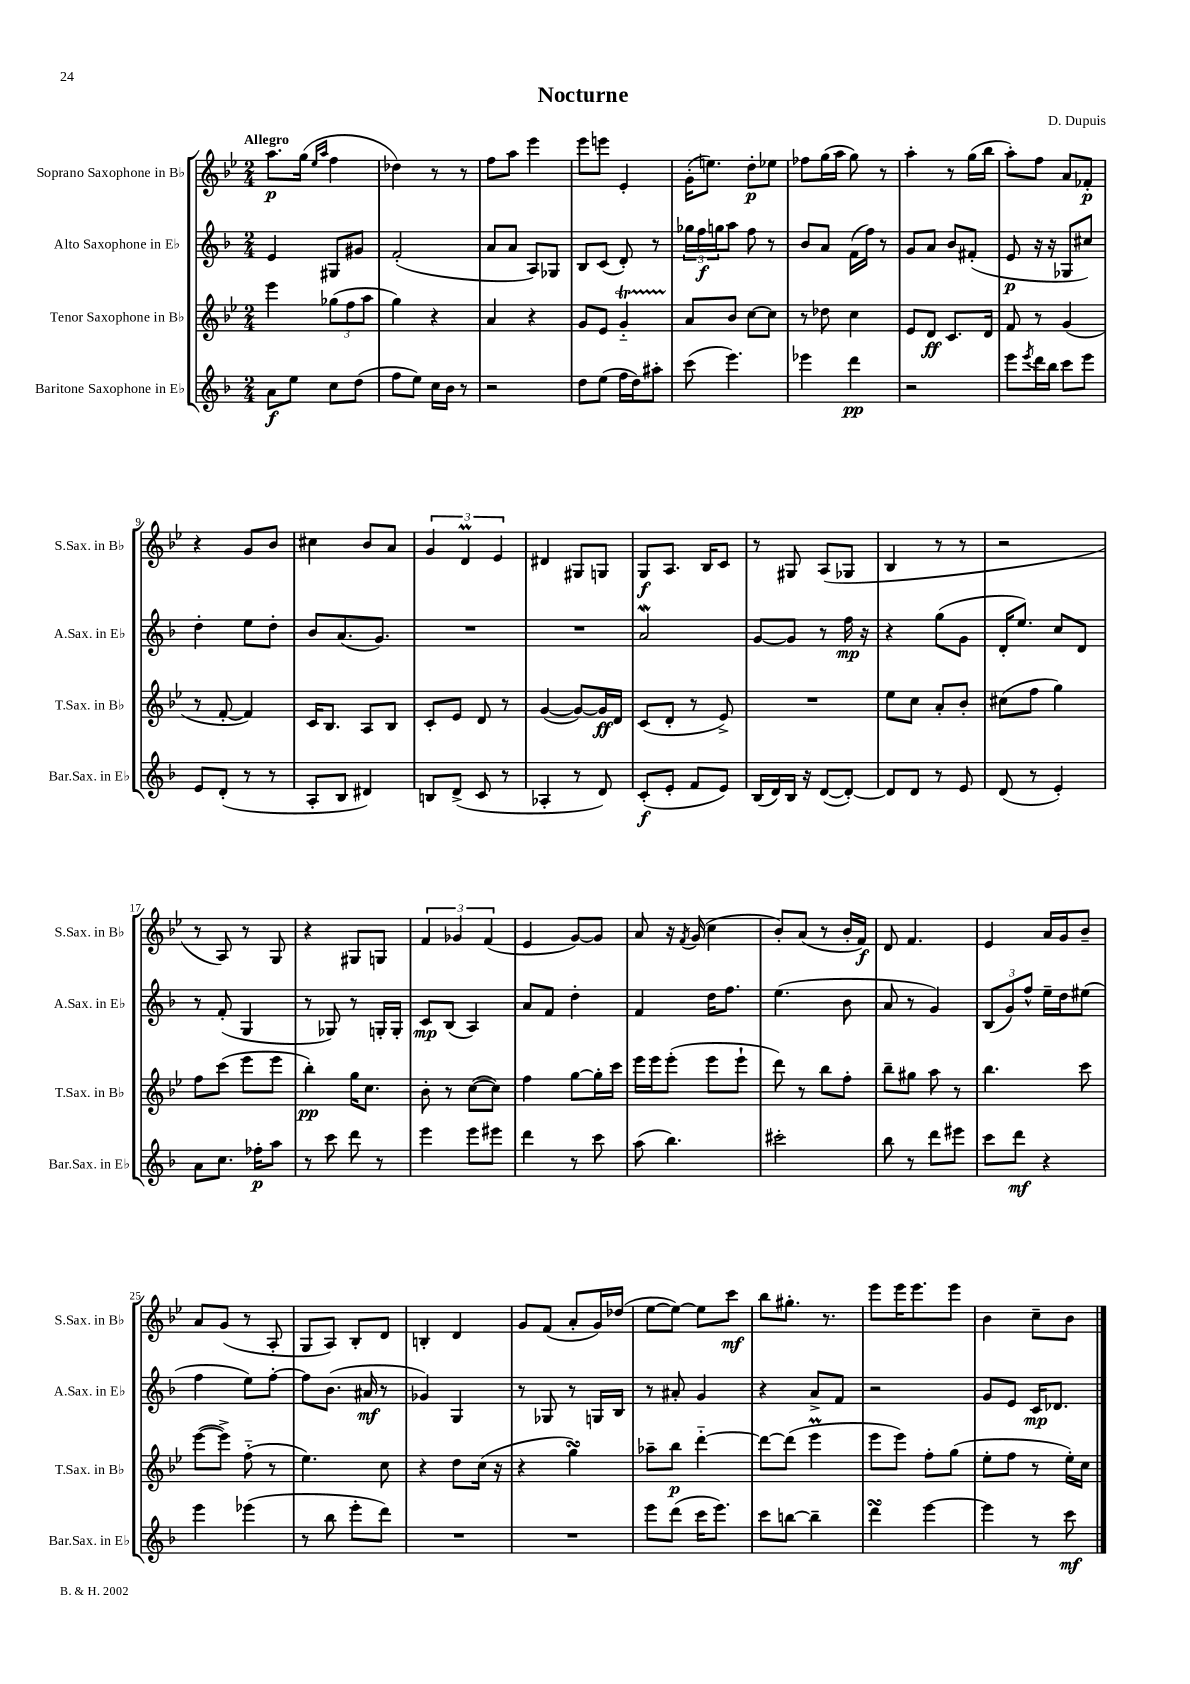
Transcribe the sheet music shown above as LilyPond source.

\header { title = "Nocturne" composer = "D. Dupuis" }
<<
\new StaffGroup <<
\new Staff = "s0" \with { instrumentName = "Soprano Saxophone in Bb" shortInstrumentName = "S.Sax. in Bb" } {
    \clef treble \key bes \major \numericTimeSignature \time 2/4 \tempo "Allegro"
    a''8.\p g''16( \grace { ees''16 a''16 } f''4 |
    des''4) r8 r8 |
    f''8 a''8 ees'''4 |
    ees'''8 e'''8 ees'4-. |
    g'16-.( e''8.) d''8-.\p ees''8 |
    fes''8 g''16( a''16 g''8) r8 |
    a''4-. r8 g''16( bes''16 |
    a''8-.) f''8 a'8 fes'8-.\p |
    r4 g'8 bes'8 |
    cis''4 bes'8 a'8 |
    \tuplet 3/2 { g'4 d'4\prall ees'4 } |
    dis'4 gis8 g8 |
    g8\f a8. bes16 c'8 |
    r8 gis8 a8( ges8 |
    bes4 r8 r8 |
    r2 |
    r8 a8) r8 g8 |
    r4 gis8 g8 |
    \tuplet 3/2 { f'4 ges'4 f'4( } |
    ees'4 g'8~) g'8 |
    a'8 r16 \acciaccatura { f'8 } g'16( c''4 |
    bes'8-.) a'8( r8 bes'16-. f'16\f) |
    d'8 f'4. |
    ees'4 a'16 g'16 bes'8-- |
    a'8 g'8( r8 a8-. |
    g8 a8) bes8-. d'8 |
    b4-. d'4 |
    g'8 f'8( a'8-. g'16) des''16( |
    ees''8~ ees''8~) ees''8 c'''8\mf |
    bes''8 gis''8.-. r8. |
    ees'''8 ees'''16 ees'''8. ees'''8 |
    bes'4 c''8-- bes'8 \bar "|." |
}
\new Staff = "s1" \with { instrumentName = "Alto Saxophone in Eb" shortInstrumentName = "A.Sax. in Eb" } {
    \clef treble \key f \major \numericTimeSignature \time 2/4
    e'4 gis8 gis'8 |
    f'2-.( |
    a'8 a'8 a8) ges8 |
    bes8 c'8( d'8-.) r8 |
    \tuplet 3/2 { ges''16 f''16\f g''16 } a''8 f''8 r8 |
    bes'8 a'8 f'16( f''16) r8 |
    g'8 a'8 bes'8 fis'8-.( |
    e'8\p r16 r16 ges8 cis''8) |
    d''4-. e''8 d''8-. |
    bes'8 a'8.( g'8.) |
    R2 |
    R2 |
    a'2\mordent |
    g'8~ g'8 r8 f''16\mp r16 |
    r4 g''8( g'8 |
    d'16-. e''8.) c''8 d'8 |
    r8 f'8-.( g4 |
    r8 ges8) r8 g16-. g16-. |
    c'8\mp bes8( a4) |
    a'8 f'8 d''4-. |
    f'4 d''16 f''8. |
    e''4.( bes'8 |
    a'8 r8 g'4) |
    \tuplet 3/2 { bes8( g'8) f''8-^ } e''16-- d''16 eis''8( |
    f''4 e''8) f''8~-. |
    f''8 bes'8.( ais'16\mf r8 |
    ges'4) g4 |
    r8 ges8 r8 g16 bes16 |
    r8 ais'8-. g'4 |
    r4 a'8-> f'8 |
    r2 |
    g'8 e'8 c'16\mp des'8. \bar "|." |
}
\new Staff = "s2" \with { instrumentName = "Tenor Saxophone in Bb" shortInstrumentName = "T.Sax. in Bb" } {
    \clef treble \key bes \major \numericTimeSignature \time 2/4
    ees'''4 \tuplet 3/2 { ges''8( f''8 a''8 } |
    g''4) r4 |
    a'4 r4 |
    g'8 ees'8 g'4-_\startTrillSpan |
    a'8\stopTrillSpan bes'8 c''8~ c''8 |
    r8 des''8 c''4 |
    ees'8 d'8\ff c'8. d'16 |
    f'8 r8 g'4( |
    r8 f'8~-. f'4) |
    c'16 bes8. a8 bes8 |
    c'8-. ees'8 d'8 r8 |
    g'4~( g'8~) g'16\ff d'16 |
    c'8( d'8-. r8 ees'8->) |
    R2 |
    ees''8 c''8 a'8-. bes'8-. |
    cis''8( f''8 g''4) |
    f''8 c'''8( ees'''8 ees'''8 |
    bes''4-.\pp) g''16 c''8. |
    bes'8-. r8 c''8~( c''8) |
    f''4 g''8~ g''16-. c'''16 |
    ees'''16 ees'''16 ees'''8-.( ees'''8 ees'''8-! |
    d'''8) r8 bes''8 f''8-. |
    bes''8-- gis''8 a''8 r8 |
    bes''4. c'''8 |
    ees'''8~( ees'''8->) f''8-_( r8 |
    ees''4.) c''8 |
    r4 d''8 c''16( r16 |
    r4 g''4\turn) |
    aes''8-- bes''8\p d'''4~-_ |
    d'''8~ d'''8( ees'''4\prall |
    ees'''8 ees'''8) f''8-. g''8( |
    ees''8-. f''8 r8 ees''16-.) c''16 \bar "|." |
}
\new Staff = "s3" \with { instrumentName = "Baritone Saxophone in Eb" shortInstrumentName = "Bar.Sax. in Eb" } {
    \clef treble \key f \major \numericTimeSignature \time 2/4
    a'8\f e''8 c''8 d''8( |
    f''8 e''8) c''16 bes'16 r8 |
    r2 |
    d''8 e''8( f''16 d''16) ais''8-. |
    c'''8( e'''4.) |
    ees'''4 d'''4\pp |
    r2 |
    e'''8 \acciaccatura { e'''8 } d'''16 bes''16 c'''8 e'''8 |
    e'8 d'8-.( r8 r8 |
    a8-. bes8 dis'4) |
    b8 d'8->( c'8 r8 |
    aes4-. r8 d'8) |
    c'8-.\f( e'8-. f'8 e'8) |
    bes16( d'16) bes16 r16 d'8~( d'8~-.) |
    d'8 d'8 r8 e'8 |
    d'8( r8 e'4-.) |
    a'8 c''8. fes''16-.\p a''8 |
    r8 c'''8 d'''8 r8 |
    e'''4 e'''8 eis'''8 |
    d'''4 r8 c'''8 |
    a''8( bes''4.) |
    cis'''2-. |
    bes''8 r8 d'''8 eis'''8 |
    c'''8 d'''8\mf r4 |
    e'''4 ees'''4( |
    r8 bes''8 e'''8-. d'''8) |
    R2 |
    R2 |
    e'''8 d'''8( c'''16 e'''8.) |
    c'''8 b''8~ b''4-- |
    d'''4\turn e'''4~ |
    e'''4 r8 c'''8\mf \bar "|." |
}
>>
>>
